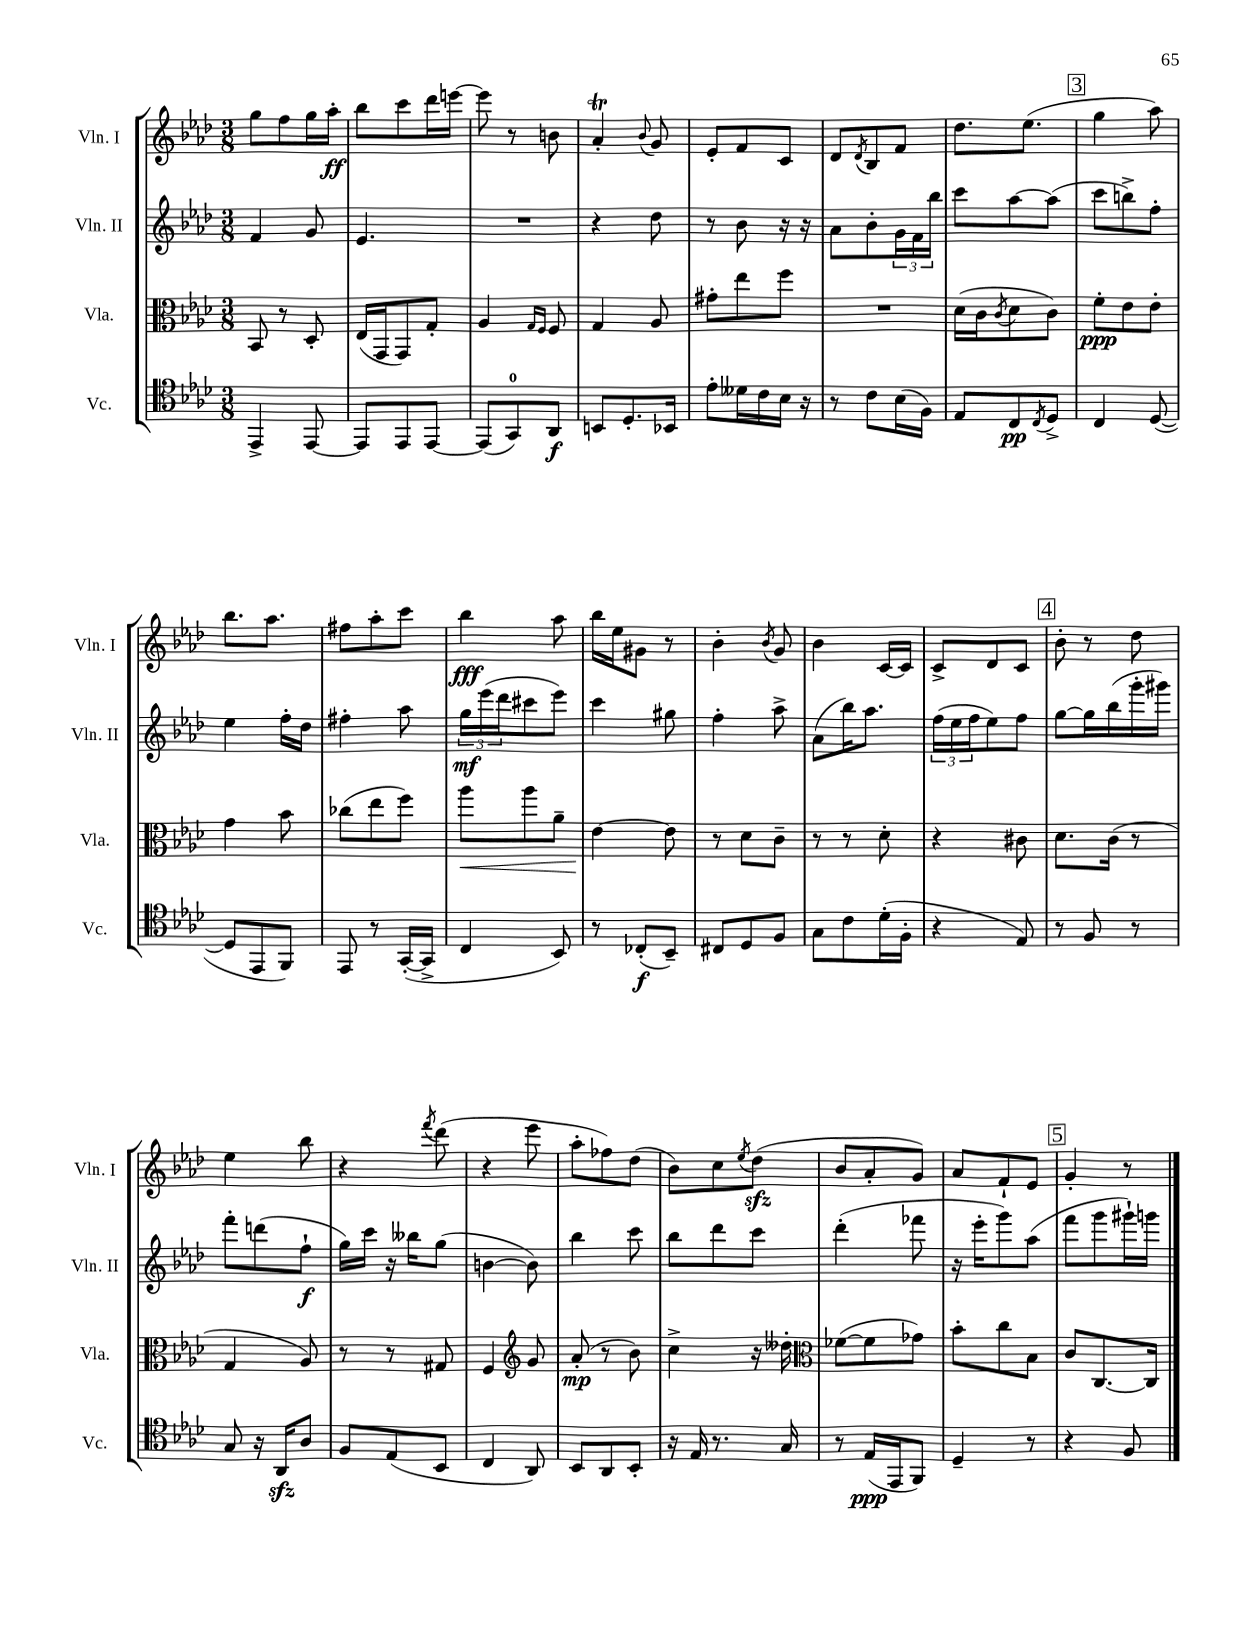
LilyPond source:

<<
\new StaffGroup <<
\new Staff = "s0" \with { instrumentName = "Vln. I" shortInstrumentName = "Vln. I" } {
    \clef treble \key aes \major \numericTimeSignature \time 3/8
    g''8 f''8 g''16 aes''16-.\ff |
    bes''8 c'''8 des'''16 e'''16~ |
    e'''8 r8 b'8 |
    aes'4-.\trill \appoggiatura { bes'8 } g'8 |
    ees'8-. f'8 c'8 |
    des'8 \acciaccatura { des'8 } bes8 f'8 |
    des''8. ees''8.( |
    \mark \markup { \box "3" } g''4 aes''8) |
    bes''8. aes''8. |
    fis''8 aes''8-. c'''8 |
    bes''4\fff aes''8 |
    bes''16 ees''16 gis'8 r8 |
    bes'4-. \acciaccatura { bes'8 } g'8 |
    bes'4 c'16~ c'16 |
    c'8-> des'8 c'8 |
    \mark \markup { \box "4" } bes'8-. r8 des''8 |
    ees''4 bes''8 |
    r4 \acciaccatura { f'''8 } des'''8( |
    r4 ees'''8 |
    aes''8-. fes''8) des''8( |
    bes'8) c''8 \acciaccatura { ees''8 } des''8\sfz( |
    bes'8 aes'8-. g'8) |
    aes'8 f'8-! ees'8 |
    \mark \markup { \box "5" } g'4-. r8 \bar "|." |
}
\new Staff = "s1" \with { instrumentName = "Vln. II" shortInstrumentName = "Vln. II" } {
    \clef treble \key aes \major \numericTimeSignature \time 3/8
    f'4 g'8 |
    ees'4. |
    R4. |
    r4 des''8 |
    r8 bes'8 r16 r16 |
    aes'8 bes'8-. \tuplet 3/2 { g'16 f'16 bes''16 } |
    c'''8 aes''8~ aes''8( |
    \mark \markup { \box "3" } c'''8 b''8->) f''8-. |
    ees''4 f''16-. des''16 |
    fis''4-. aes''8 |
    \tuplet 3/2 { g''16\mf ees'''16( des'''16 } cis'''8 ees'''8) |
    c'''4 gis''8 |
    f''4-. aes''8-> |
    aes'8( bes''16) aes''8. |
    \tuplet 3/2 { f''16( ees''16 f''16 } ees''8) f''8 |
    \mark \markup { \box "4" } g''8~ g''16 bes''16( g'''16-. gis'''16) |
    f'''8-. d'''8( f''8-!\f |
    g''16) c'''16 r16 beses''16 g''8( |
    b'4~ b'8) |
    bes''4 c'''8 |
    bes''8 des'''8 c'''8 |
    des'''4-.( fes'''8 |
    r16 ees'''16-. g'''8) aes''8( |
    \mark \markup { \box "5" } f'''8 g'''8 gis'''16-!) g'''16 \bar "|." |
}
\new Staff = "s2" \with { instrumentName = "Vla." shortInstrumentName = "Vla." } {
    \clef alto \key aes \major \numericTimeSignature \time 3/8
    bes,8 r8 des8-. |
    ees16( g,16 g,8) g8-. |
    aes4 \grace { g16 f16 } f8 |
    g4 aes8 |
    gis'8-. ees''8 f''8 |
    R4. |
    des'16( c'16 \acciaccatura { c'8 } des'8 c'8) |
    \mark \markup { \box "3" } f'8-.\ppp ees'8 ees'8-. |
    g'4 bes'8 |
    ces''8( ees''8 f''8) |
    aes''8\< aes''8 aes'8-- |
    ees'4~\! ees'8 |
    r8 des'8 c'8-- |
    r8 r8 des'8-. |
    r4 cis'8 |
    \mark \markup { \box "4" } des'8. c'16( r8 |
    g4 aes8) |
    r8 r8 gis8 |
    f4 \clef treble g'8 |
    aes'8-.\mp( r8 bes'8) |
    c''4-> r16 deses''16-. |
    \clef alto fes'8~( fes'8 ges'8) |
    bes'8-. c''8 bes8 |
    \mark \markup { \box "5" } c'8 c8.~ c16 \bar "|." |
}
\new Staff = "s3" \with { instrumentName = "Vc." shortInstrumentName = "Vc." } {
    \clef tenor \key aes \major \numericTimeSignature \time 3/8
    ees,4-> ees,8~ |
    ees,8 ees,8 ees,8~ |
    ees,8( g,8-0) aes,8\f |
    b,8 des8.-. bes,16 |
    ees'8-. deses'16 c'16 bes16 r16 |
    r8 c'8 bes16( f16) |
    ees8 c8\pp \acciaccatura { c8 } des8-> |
    \mark \markup { \box "3" } c4 des8~( |
    des8 ees,8 f,8) |
    ees,8 r8 g,16~-.( g,16-> |
    c4 bes,8) |
    r8 ces8-.\f( bes,8--) |
    cis8 des8 f8 |
    g8 c'8 des'16-.( f16-. |
    r4 ees8) |
    \mark \markup { \box "4" } r8 f8 r8 |
    g8 r16 aes,16\sfz aes8 |
    f8 ees8( bes,8 |
    c4 aes,8) |
    bes,8 aes,8 bes,8-. |
    r16 ees16 r8. g16 |
    r8 ees16\ppp( ees,16 f,8) |
    des4-- r8 |
    \mark \markup { \box "5" } r4 f8 \bar "|." |
}
>>
>>
\layout { \context { \Score \remove "Bar_number_engraver" } }
